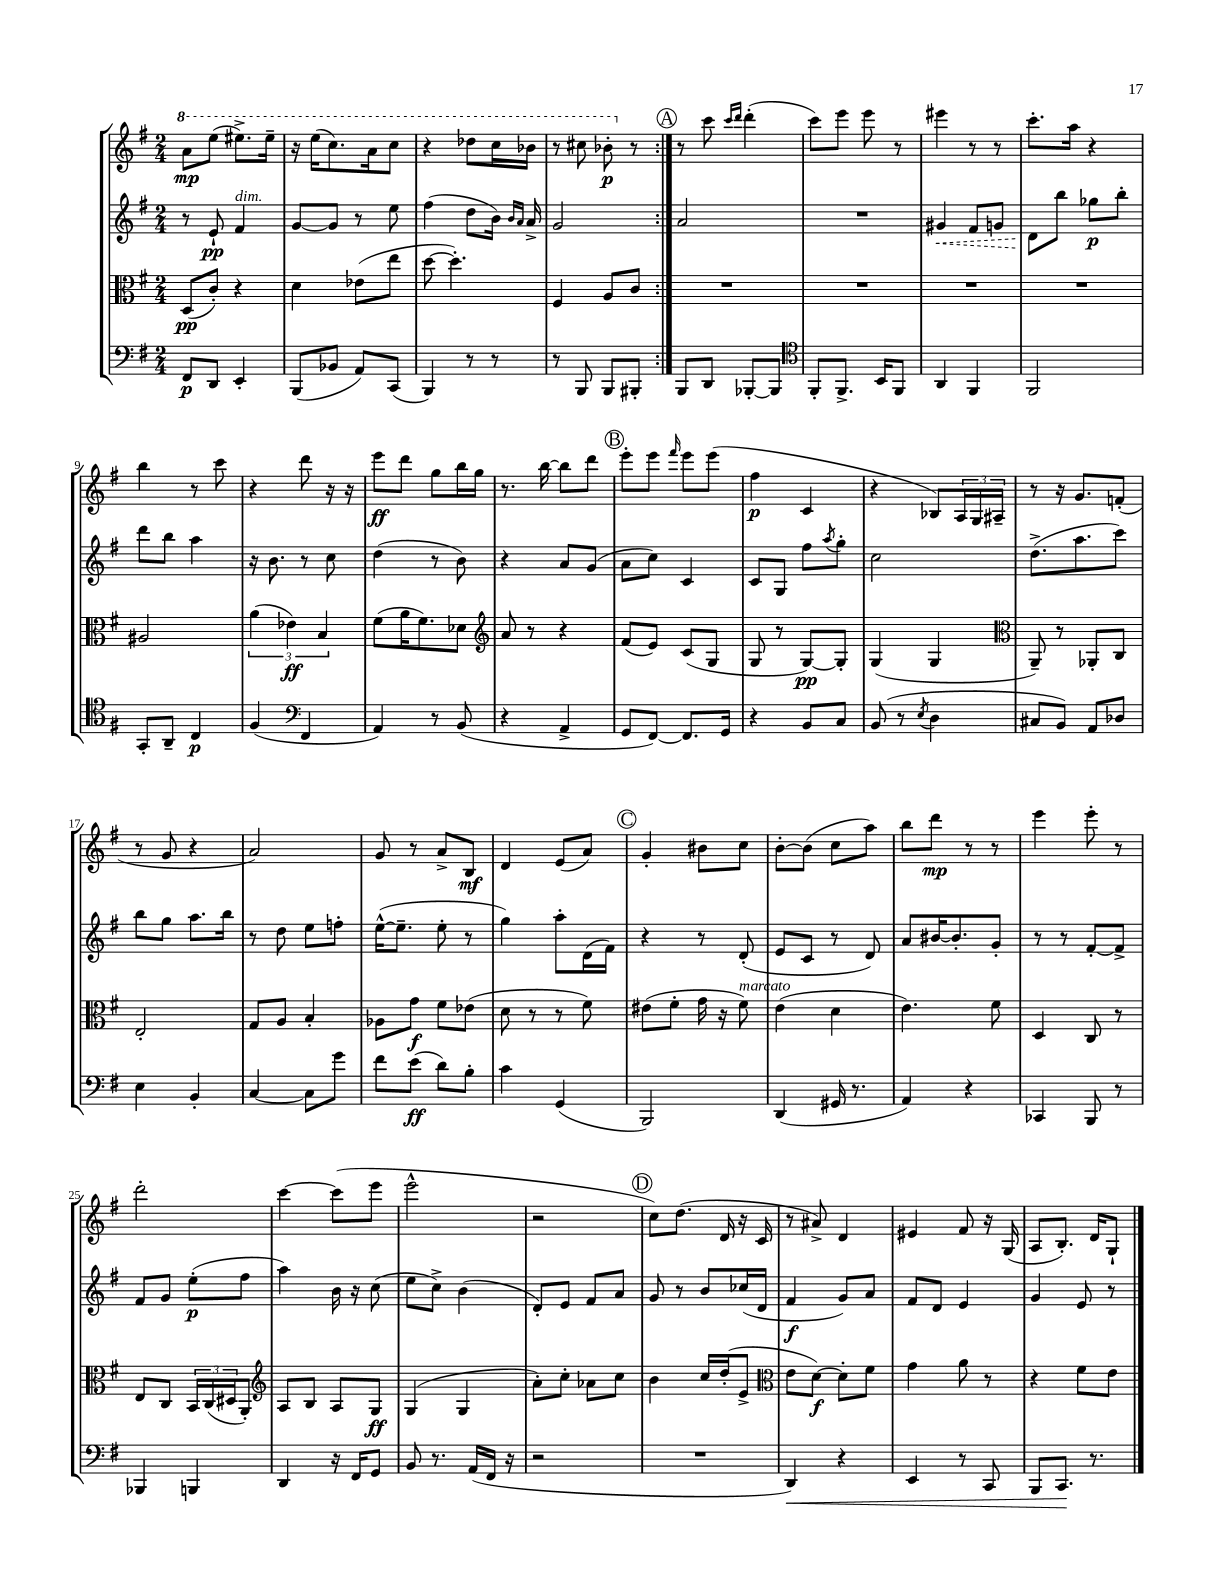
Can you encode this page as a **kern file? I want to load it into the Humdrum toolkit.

**kern	**dynam	**kern	**dynam	**kern	**dynam	**kern	**dynam
*part4	*part4	*part3	*part3	*part2	*part2	*part1	*part1
*staff4	*staff4	*staff3	*staff3	*staff2	*staff2	*staff1	*staff1
*clefF4	*	*clefC3	*	*clefG2	*	*clefG2	*
*k[f#]	*	*k[f#]	*	*k[f#]	*	*k[f#]	*
*M2/4	*	*M2/4	*	*M2/4	*	*M2/4	*
*	*	*	*	*	*	*8va	*
=1	=1	=1	=1	=1	=1	=1	=1
8FF#/L	p	(8D/L	pp	8r	.	8aa\L	mp
8DD/J	.	8c'/J)	.	8e`/	pp	(8eee\J	.
!	!	!	!	!LO:TX:a:i:t=dim.	!	!	!
4EE'/	.	4r	.	4f#/	.	8.eee#X^\L)	.
.	.	.	.	.	.	16eee#~\Jk	.
=2	=2	=2	=2	=2	=2	=2	=2
(8BBB/L	.	4d\	.	[8g/L	.	16r	.
.	.	.	.	.	.	(16eee\KL	.
8BB-X/J	.	.	.	8g/J]	.	8.ccc\)	.
8AA/L)	.	(8e-X\L	.	8r	.	.	.
.	.	.	.	.	.	16aa\k	.
(8CC/J	.	8ee\J	.	8ee\	.	8ccc\J	.
=3	=3	=3	=3	=3	=3	=3	=3
4BBB/)	.	[8dd\	.	(4ff#\	.	4r	.
.	.	4.dd'\])	.	.	.	.	.
8r	.	.	.	8dd\L	.	8ddd-X\L	.
8r	.	.	.	16b\Jk)	.	16ccc\L	.
.	.	.	.	16qqb/LL	.	.	.
.	.	.	.	16qqa/JJ	.	.	.
.	.	.	.	16a^/	.	16bb-X\JJ	.
=4	=4	=4	=4	=4	=4	=4	=4
8r	.	4F#/	.	2g/	.	8r	.
8BBB/	.	.	.	.	.	8ccc#X\	.
8BBB/L	.	8A/L	.	.	.	8bb-X'\	p
*	*	*	*	*	*	*X8va	*
8BBB#X'/J	.	8c/J	.	.	.	8r	.
!!LO:REH:place=s1:t=A
=5:|!	=5:|!	=5:|!	=5:|!	=5:|!	=5:|!	=5:|!	=5:|!
8BBB/L	.	2r	.	2a/	.	8r	.
8DD/J	.	.	.	.	.	8ccc\	.
.	.	.	.	.	.	16qqccc/LL	.
.	.	.	.	.	.	16qqddd/JJ	.
[8BBB-X'/L	.	.	.	.	.	(4ddd'\	.
8BBB-/J]	.	.	.	.	.	.	.
=6	=6	=6	=6	=6	=6	=6	=6
*clefC4	*	*	*	*	*	*	*
8FF#'/L	.	2r	.	2r	.	8ccc\L)	.
8.FF#^/J	.	.	.	.	.	8eee\J	.
.	.	.	.	.	.	8eee\	.
16BB/KL	.	.	.	.	.	.	.
8FF#/J	.	.	.	.	.	8r	.
=7	=7	=7	=7	=7	=7	=7	=7
!	!	!	!	!	!LO:HP:b	!	!
4AA/	.	2r	.	4g#X/	<	4eee#X\	.
4FF#/	.	.	.	8f#/L	.	8r	.
.	.	.	.	8gn/J	.	8r	.
=8	=8	=8	=8	=8	=8	=8	=8
2FF#/	.	2r	.	8d\L	.	8.ccc'\L	.
.	.	.	.	8bb\J	[	.	.
.	.	.	.	.	.	16aa\Jk	.
.	.	.	.	8gg-X\L	p	4r	.
.	.	.	.	8bb'\J	.	.	.
!!LO:LB:g=z
=9	=9	=9	=9	=9	=9	=9	=9
8GG'/L	.	2A#X/	.	8ddd\L	.	4bb\	.
8AA~/J	.	.	.	8bb\J	.	.	.
4C/	p	.	.	4aa\	.	8r	.
.	.	.	.	.	.	8ccc\	.
=10	=10	=10	=10	=10	=10	=10	=10
(4F#/	.	(6a\	.	16r	.	4r	.
.	.	.	.	8.b\	.	.	.
.	.	6e-X\)	ff	.	.	.	.
*clefF4	*	*	*	*	*	*	*
4FF#/	.	.	.	8r	.	8ddd\	.
.	.	6B/	.	.	.	.	.
.	.	.	.	8cc\	.	16r	.
.	.	.	.	.	.	16r	.
=11	=11	=11	=11	=11	=11	=11	=11
4AA/)	.	(8f#\L	.	(4dd\	.	8eee\L	ff
.	.	16a\K	.	.	.	8ddd\J	.
.	.	8.f#\)	.	.	.	.	.
8r	.	.	.	8r	.	8gg\L	.
(8BB/	.	8d-X\J	.	8b\)	.	16bb\L	.
.	.	.	.	.	.	16gg\JJ	.
=12	=12	=12	=12	=12	=12	=12	=12
*	*	*clefG2	*	*	*	*	*
4r	.	8a/	.	4r	.	8.r	.
.	.	8r	.	.	.	.	.
.	.	.	.	.	.	[16bb\	.
4AA^/	.	4r	.	8a/L	.	8bb\L]	.
.	.	.	.	(8g/J	.	8ddd\J	.
!!LO:REH:place=s1:t=B
=13	=13	=13	=13	=13	=13	=13	=13
8GG/L	.	(8f#/L	.	8a\L	.	8eee'\L	.
[8FF#/J)	.	8e/J)	.	8cc\J)	.	8eee\J	.
.	.	.	.	.	.	16qqfff#/	.
8.FF#/L]	.	(8c/L	.	4c/	.	8eee\L	.
.	.	8G/J	.	.	.	(8eee\J	.
16GG/Jk	.	.	.	.	.	.	.
=14	=14	=14	=14	=14	=14	=14	=14
4r	.	8G/	.	8c/L	.	4ff#\	p
.	.	8r	.	8G/J	.	.	.
8BB/L	.	[8G/L)	pp	8ff#\L	.	4c/	.
.	.	.	.	8qaa/	.	.	.
8C/J	.	8G'/J]	.	8gg'\J	.	.	.
=15	=15	=15	=15	=15	=15	=15	=15
(8BB/	.	(4G/	.	2cc\	.	4r	.
8r	.	.	.	.	.	.	.
8qE/	.	.	.	.	.	.	.
4D\	.	4G/	.	.	.	8B-X/L)	.
.	.	.	.	.	.	24A/L	.
.	.	.	.	.	.	24G/	.
.	.	.	.	.	.	24A#X~/JJ	.
=16	=16	=16	=16	=16	=16	=16	=16
*	*	*clefC3	*	*	*	*	*
8C#X/L	.	8AA~/)	.	(8.dd^\L	.	8r	.
8BB/J)	.	8r	.	.	.	16r	.
.	.	.	.	8.aa\	.	8.g/L	.
8AA/L	.	8AA-X'/L	.	.	.	.	.
8D-X/J	.	8C/J	.	8ccc\J)	.	(8fn'/J	.
!!LO:LB:g=z
=17	=17	=17	=17	=17	=17	=17	=17
4E\	.	2E'/	.	8bb\L	.	8r	.
.	.	.	.	8gg\J	.	8g/	.
4BB'/	.	.	.	8.aa\L	.	4r	.
.	.	.	.	16bb\Jk	.	.	.
=18	=18	=18	=18	=18	=18	=18	=18
[4C/	.	8G/L	.	8r	.	2a/)	.
.	.	8A/J	.	8dd\	.	.	.
8C\L]	.	4B'/	.	8ee\L	.	.	.
8g\J	.	.	.	8ffn'\J	.	.	.
=19	=19	=19	=19	=19	=19	=19	=19
8f#\L	.	8A-X\L	.	([16ee^^\KL	.	8g/	.
.	.	.	.	8.ee~\J]	.	.	.
(8e\J	ff	8g\J	f	.	.	8r	.
8d\L)	.	8f#\L	.	8ee'\	.	8a^/L	.
8B'\J	.	(8e-X\J	.	8r	.	8B/J	mf
=20	=20	=20	=20	=20	=20	=20	=20
4c\	.	8d\	.	4gg\)	.	4d/	.
.	.	8r	.	.	.	.	.
(4GG/	.	8r	.	8aa'\L	.	(8e/L	.
.	.	8f#\)	.	(16d\L	.	8a/J)	.
.	.	.	.	16f#\JJ)	.	.	.
!!LO:REH:place=s1:t=C
=21	=21	=21	=21	=21	=21	=21	=21
2BBB/)	.	(8e#X\L	.	4r	.	4g'/	.
.	.	8f#'\J	.	.	.	.	.
.	.	16g\	.	8r	.	8b#X\L	.
.	.	16r	.	.	.	.	.
!	!	!LO:TX:a:i:t=marcato	!	!	!	!	!
.	.	8f#\)	.	(8d'/	.	8cc\J	.
=22	=22	=22	=22	=22	=22	=22	=22
(4DD/	.	(4e\	.	8e/L	.	[8b'\L	.
.	.	.	.	8c/J	.	(8b\J]	.
16GG#X/	.	4d\	.	8r	.	8cc\L	.
8.r	.	.	.	.	.	.	.
.	.	.	.	8d/)	.	8aa\J)	.
=23	=23	=23	=23	=23	=23	=23	=23
4AA/)	.	4.e\)	.	8a/L	.	8bb\L	.
.	.	.	.	[16b#X/K	.	8ddd\J	mp
.	.	.	.	8.b#'/]	.	.	.
4r	.	.	.	.	.	8r	.
.	.	8f#\	.	8g'/J	.	8r	.
=24	=24	=24	=24	=24	=24	=24	=24
4CC-X/	.	4D/	.	8r	.	4eee\	.
.	.	.	.	8r	.	.	.
8BBB/	.	8C/	.	[8f#'/L	.	8eee'\	.
8r	.	8r	.	8f#^/J]	.	8r	.
!!LO:LB:g=z
=25	=25	=25	=25	=25	=25	=25	=25
4BBB-X/	.	8E/L	.	8f#/L	.	2ddd'\	.
.	.	8C/J	.	8g/J	.	.	.
4BBBn/	.	24BB/LL	.	(8ee'\L	p	.	.
.	.	(24C/	.	.	.	.	.
.	.	24D#X/J	.	.	.	.	.
.	.	8AA'/J)	.	8ff#\J	.	.	.
=26	=26	=26	=26	=26	=26	=26	=26
*	*	*clefG2	*	*	*	*	*
4DD/	.	8A/L	.	4aa\)	.	[4ccc\	.
.	.	8B/J	.	.	.	.	.
16r	.	8A/L	.	16b\	.	(8ccc\L]	.
16FF#/KL	.	.	.	16r	.	.	.
8GG/J	.	8G/J	ff	(8cc\	.	8eee\J	.
=27	=27	=27	=27	=27	=27	=27	=27
8BB/	.	(4G/	.	8ee\L	.	2eee^^\	.
8.r	.	.	.	8cc^\J)	.	.	.
.	.	4G/	.	(4b\	.	.	.
(16AA/LL	.	.	.	.	.	.	.
16FF#/JJ	.	.	.	.	.	.	.
16r	.	.	.	.	.	.	.
=28	=28	=28	=28	=28	=28	=28	=28
2r	.	8a'\L)	.	8d'/L)	.	2r	.
.	.	8cc'\J	.	8e/J	.	.	.
.	.	8a-X\L	.	8f#/L	.	.	.
.	.	8cc\J	.	8a/J	.	.	.
!!LO:REH:place=s1:t=D
=29	=29	=29	=29	=29	=29	=29	=29
2r	.	4b\	.	8g/	.	8cc\L)	.
.	.	.	.	8r	.	(8.dd\J	.
.	.	16cc/LL	.	8b/L	.	.	.
.	.	(16dd'/J	.	.	.	16d/	.
.	.	8e^/J	.	(16cc-X/L	.	16r	.
.	.	.	.	16d/JJ	.	16c/	.
=30	=30	=30	=30	=30	=30	=30	=30
*	*	*clefC3	*	*	*	*	*
!	!LO:HP:b	!	!	!	!	!	!
4DD/)	<	8e\L	.	4f#/	f	8r	.
.	.	[8d\J)	f	.	.	8a#X^/)	.
4r	.	8d'\L]	.	8g/L)	.	4d/	.
.	.	8f#\J	.	8a/J	.	.	.
=31	=31	=31	=31	=31	=31	=31	=31
4EE/	.	4g\	.	8f#/L	.	4e#X/	.
.	.	.	.	8d/J	.	.	.
8r	.	8a\	.	4e/	.	8f#/	.
8CC/	.	8r	.	.	.	16r	.
.	.	.	.	.	.	(16G/	.
=32	=32	=32	=32	=32	=32	=32	=32
8BBB/L	.	4r	.	4g/	.	8A/L	.
8.CC/J	.	.	.	.	.	8.B'/J)	.
.	.	8f#\L	.	8e/	.	.	.
8.r	[	.	.	.	.	16d/KL	.
.	.	8e\J	.	8r	.	8G`/J	.
==	==	==	==	==	==	==	==
*-	*-	*-	*-	*-	*-	*-	*-
